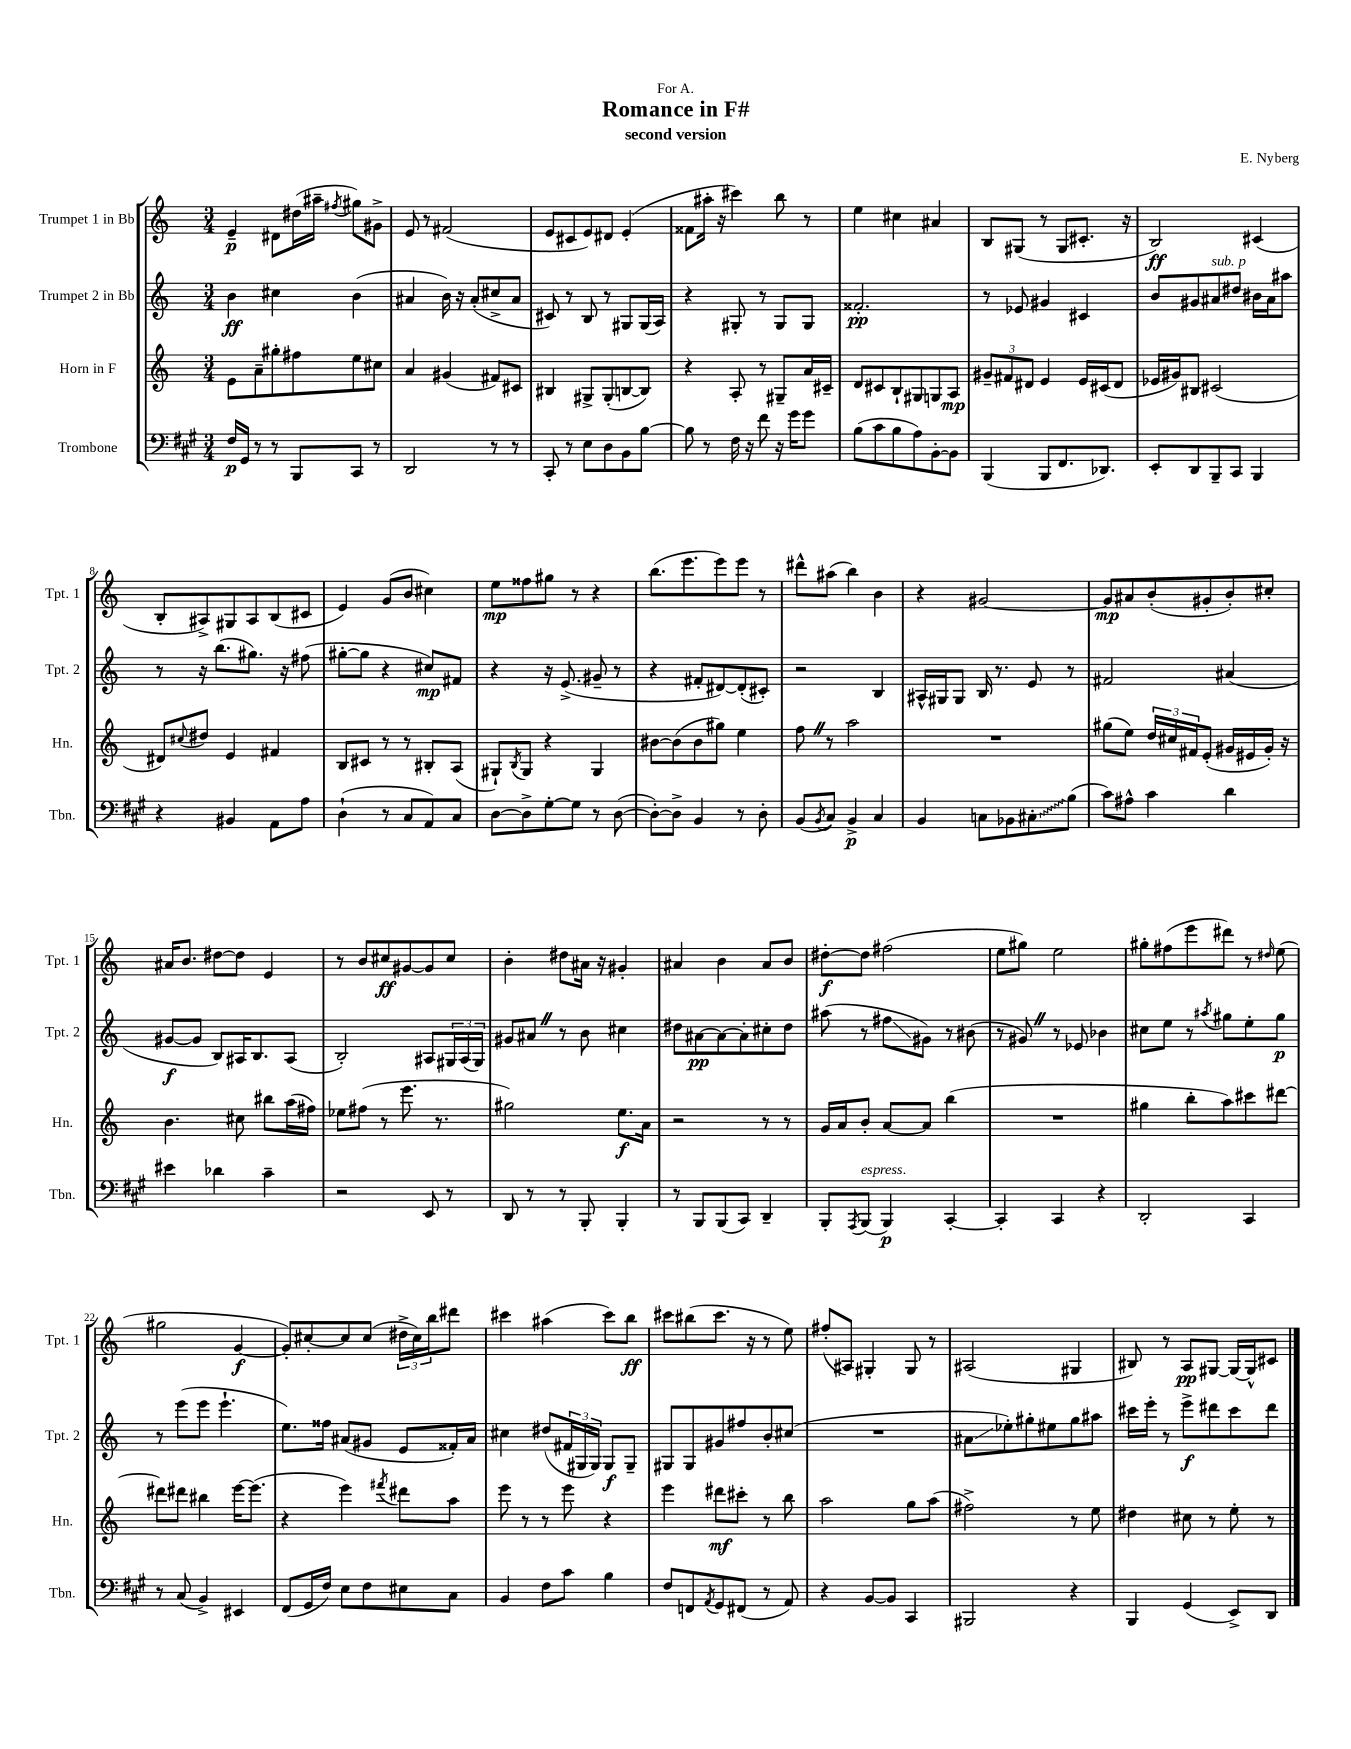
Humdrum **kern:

**kern	**kern	**kern	**kern
*staff4	*staff3	*staff2	*staff1
*clefF4	*clefG2	*clefG2	*clefG2
*k[f#c#g#]	*k[]	*k[]	*k[]
*M3/4	*M3/4	*M3/4	*M3/4
16F#	8e	4b	4e~
16GG#	.	.	.
8r	8a~	.	.
8r	8gg#'	4cc#	8d#
8BBB	8ff#	.	(16dd#
.	.	.	16aa#~
.	.	.	8qff#
8CC#	8ee	(4b	8gg#)
8r	8cc#	.	8g#^
=	=	=	=
2DD	4a	4a#	8e
.	.	.	8r
.	(4g#	16b)	(2f#
.	.	16r	.
.	.	(8a#'	.
8r	8f#)	8cc#^	.
8r	8c#	8a#	.
=	=	=	=
8CC#'	4B#	8c#)	8e
8r	.	8r	8c#
8E	8G#^	8B	8e)
8D	(8G#'	8r	8d#
8BB	[8B	8G#	(4e'
[8B	8B])	(16G#	.
.	.	16A)	.
=	=	=	=
8B]	4r	4r	8f##
8r	.	.	16aa#'
.	.	.	16r
16F#	8A'	8G#'	4ccc#)
16r	.	.	.
8f#	8r	8r	.
16r	8G#~	8G#	8bb
16g#	.	.	.
8g#	16a	8G#	8r
.	16c#~	.	.
=	=	=	=
(8B	8d	2.f##'	4ee
8c#	8c#	.	.
8B	8B`	.	4cc#
8A)	8G#	.	.
[8BB'	8G	.	4a#
8BB]	8A	.	.
=	=	=	=
(4BBB	12g#~	8r	8B
.	12f#	.	.
.	.	8e-	(8G#
.	12d#	.	.
8BBB	4e	4g#	8r
8.FF#	.	.	8G#
.	16e	4c#	8.c#'
8.DD-)	(16c#	.	.
.	8d#	.	.
.	.	.	16r
=	=	=	=
8EE'	16e-	8b	2B)
.	16g#)	.	.
8DD	8B#	8g#	.
8BBB~	(2c#	8a#	.
8CC#	.	8dd#	.
4BBB	.	16b#	(4c#
.	.	16a#	.
.	.	8aa#	.
=	=	=	=
4r	8d#)	8r	8B'
.	8qqcc#	.	.
.	8dd#	16r	8A#^)
.	.	(8.bb	.
4BB#	4e	.	8G#
.	.	8.gg#)	8A#
8AA	4f#	.	(8B
.	.	16r	.
8A	.	(8ff#	8c#
=	=	=	=
(4D`	8B	[8gg#'	4e)
.	8c#	8gg#]	.
8r	8r	4r	(8g
8C#	8r	.	8b
8AA)	8B#'	8cc#)	4cc#)
8C#	(8A	8f#	.
=	=	=	=
[8D	8G#`)	4r	8ee
.	8qB	.	.
8D^]	8G#	.	8ff##
[8G#'	4r	16r	8gg#
.	.	(8.e^	.
8G#]	.	.	8r
8r	4G#	8g#~	4r
([8D	.	8r	.
=	=	=	=
8D'_)	[8b#	4r	(8.bb
8D^]	(8b#]	.	.
.	.	.	8.eee
4BB	8b#	8f#'	.
.	8gg#)	[8d#)	8eee)
8r	4ee	(8d#']	8eee
8D'	.	8c#')	8r
=	=	=	=
(8BB	8ff	2r	8ddd#^^
8qBB	.	.	.
8C#)	8r	.	(8aa#
4BB^	2aa	.	4bb)
4C#	.	4B	4b
=	=	=	=
4BB	2.r	16A#^^	4r
.	.	16G#	.
.	.	8G#	.
8C	.	16B	[2g#
.	.	8.r	.
8BB-	.	.	.
8C#'	.	8e	.
(8B	.	8r	.
=	=	=	=
8c#)	(8gg#	2f#	8g#]
8A#^^	8ee)	.	8a#
4c#	24dd	.	(8b'
.	24cc#	.	.
.	24f#	.	.
.	(8e'	.	8g#'
4d	16g#	(4a#	8b')
.	16e#	.	.
.	16g#')	.	8cc#'
.	16r	.	.
=	=	=	=
4e#	4.b	[8g#	16a#
.	.	.	8.b
.	.	8g#]	.
4d-	.	8B)	[8dd#
.	8cc#	16A#	8dd#]
.	.	8.B	.
4c#~	8bb#	.	4e
.	(16aa	(8A#	.
.	16ff#)	.	.
=	=	=	=
2r	8ee-	2B')	8r
.	(8ff#	.	8b
.	8r	.	8cc#
.	8.eee	.	[8g#
8EE	.	8A#	8g#]
.	8.r	.	.
8r	.	24G#	8cc#
.	.	(24A#	.
.	.	24G#)	.
=	=	=	=
8DD	2gg#)	8g#	4b'
8r	.	8a#	.
8r	.	8r	8dd#
8BBB'	.	8b	16a#
.	.	.	16r
4BBB'	8.ee	4cc#	4g#'
.	16a	.	.
=	=	=	=
8r	2r	8dd#	4a#
8BBB	.	[8a#	.
(8BBB	.	8a#_	4b
8CC#)	.	8a#']	.
4DD~	8r	8cc#'	8a#
.	8r	8dd#	8b
=	=	=	=
8BBB'	16g	(8aa#	[8dd#'
.	16a	.	.
8qAAA	.	.	.
(8BBB	8b'	8r	8dd#]
4BBB)	[8a	8ff#	(2ff#
.	8a]	8g#)	.
[4CC#'	(4bb	8r	.
.	.	(8b#	.
=	=	=	=
4CC#']	2.r	8r	8ee
.	.	8g#)	8gg#)
4CC#	.	8r	2ee
.	.	8e-	.
4r	.	4b-	.
=	=	=	=
2DD'	4gg#	8cc#	8gg#'
.	.	8ee	(8ff#
.	8bb'	8r	8eee
.	.	8qaa#	.
.	8aa)	8gg#	8ddd#)
4CC#	8ccc#	8ee'	8r
.	.	.	16qqdd#
.	[8ddd#	8gg#	(8ee
=	=	=	=
8r	8ddd#]	8r	2gg#
(8C#	8ddd#	(8eee	.
4BB^)	4bb#	8eee	.
.	.	4.eee`	.
4EE#	[16eee	.	[4g
.	(8.eee]	.	.
=	=	=	=
(8FF#	4r	8.ee)	8g'])
16GG#	.	.	[8cc#'
16F#)	.	16ff##	.
8E	4eee)	(8a#	8cc#]
8F#	.	8g#	(8cc#
.	8qfff#	.	.
8E#	8ddd#	8e	24dd#^
.	.	.	24cc#)
.	.	.	24bb
8C#	8aa	16f##')	8ddd#
.	.	16a#	.
=	=	=	=
4BB	8eee	4cc#	4ccc#
.	8r	.	.
8F#	8r	(8dd#	(4aa#
8c#	8eee	24f#	.
.	.	24G#	.
.	.	24G#)	.
4B	4r	8G#	8ccc#)
.	.	8G#~	8bb
=	=	=	=
8F#	4eee	8G#	8ccc#
8FF	.	8G#	(8bb#
8qAA	.	.	.
8GG#	8ddd#	8g#	8.ccc#
(8FF#	8ccc#'	8ff#	.
.	.	.	16r
8r	8r	8b'	8r
8AA)	8bb	(8cc#	8ee)
=	=	=	=
4r	2aa	2.r	(8ff#'
.	.	.	8A#)
[8BB	.	.	4G#'
8BB]	.	.	.
4CC#	8gg	.	8G#
.	(8aa	.	8r
=	=	=	=
2BBB#	2ff#^)	8a#	(2A#
.	.	8ee-')	.
.	.	8gg#'	.
.	.	8ee#	.
4r	8r	8gg#	4G#
.	8ee	8aa#	.
=	=	=	=
4BBB	4dd#	16ccc#	8B#)
.	.	16eee'	.
.	.	8r	8r
(4GG#	8cc#	8eee^	8A
.	8r	8ddd#	[8G#
8EE^)	8ee'	8ccc#	16G#_
.	.	.	16G#^^]
8DD	8r	8ddd#	8c#
==	==	==	==
*-	*-	*-	*-
